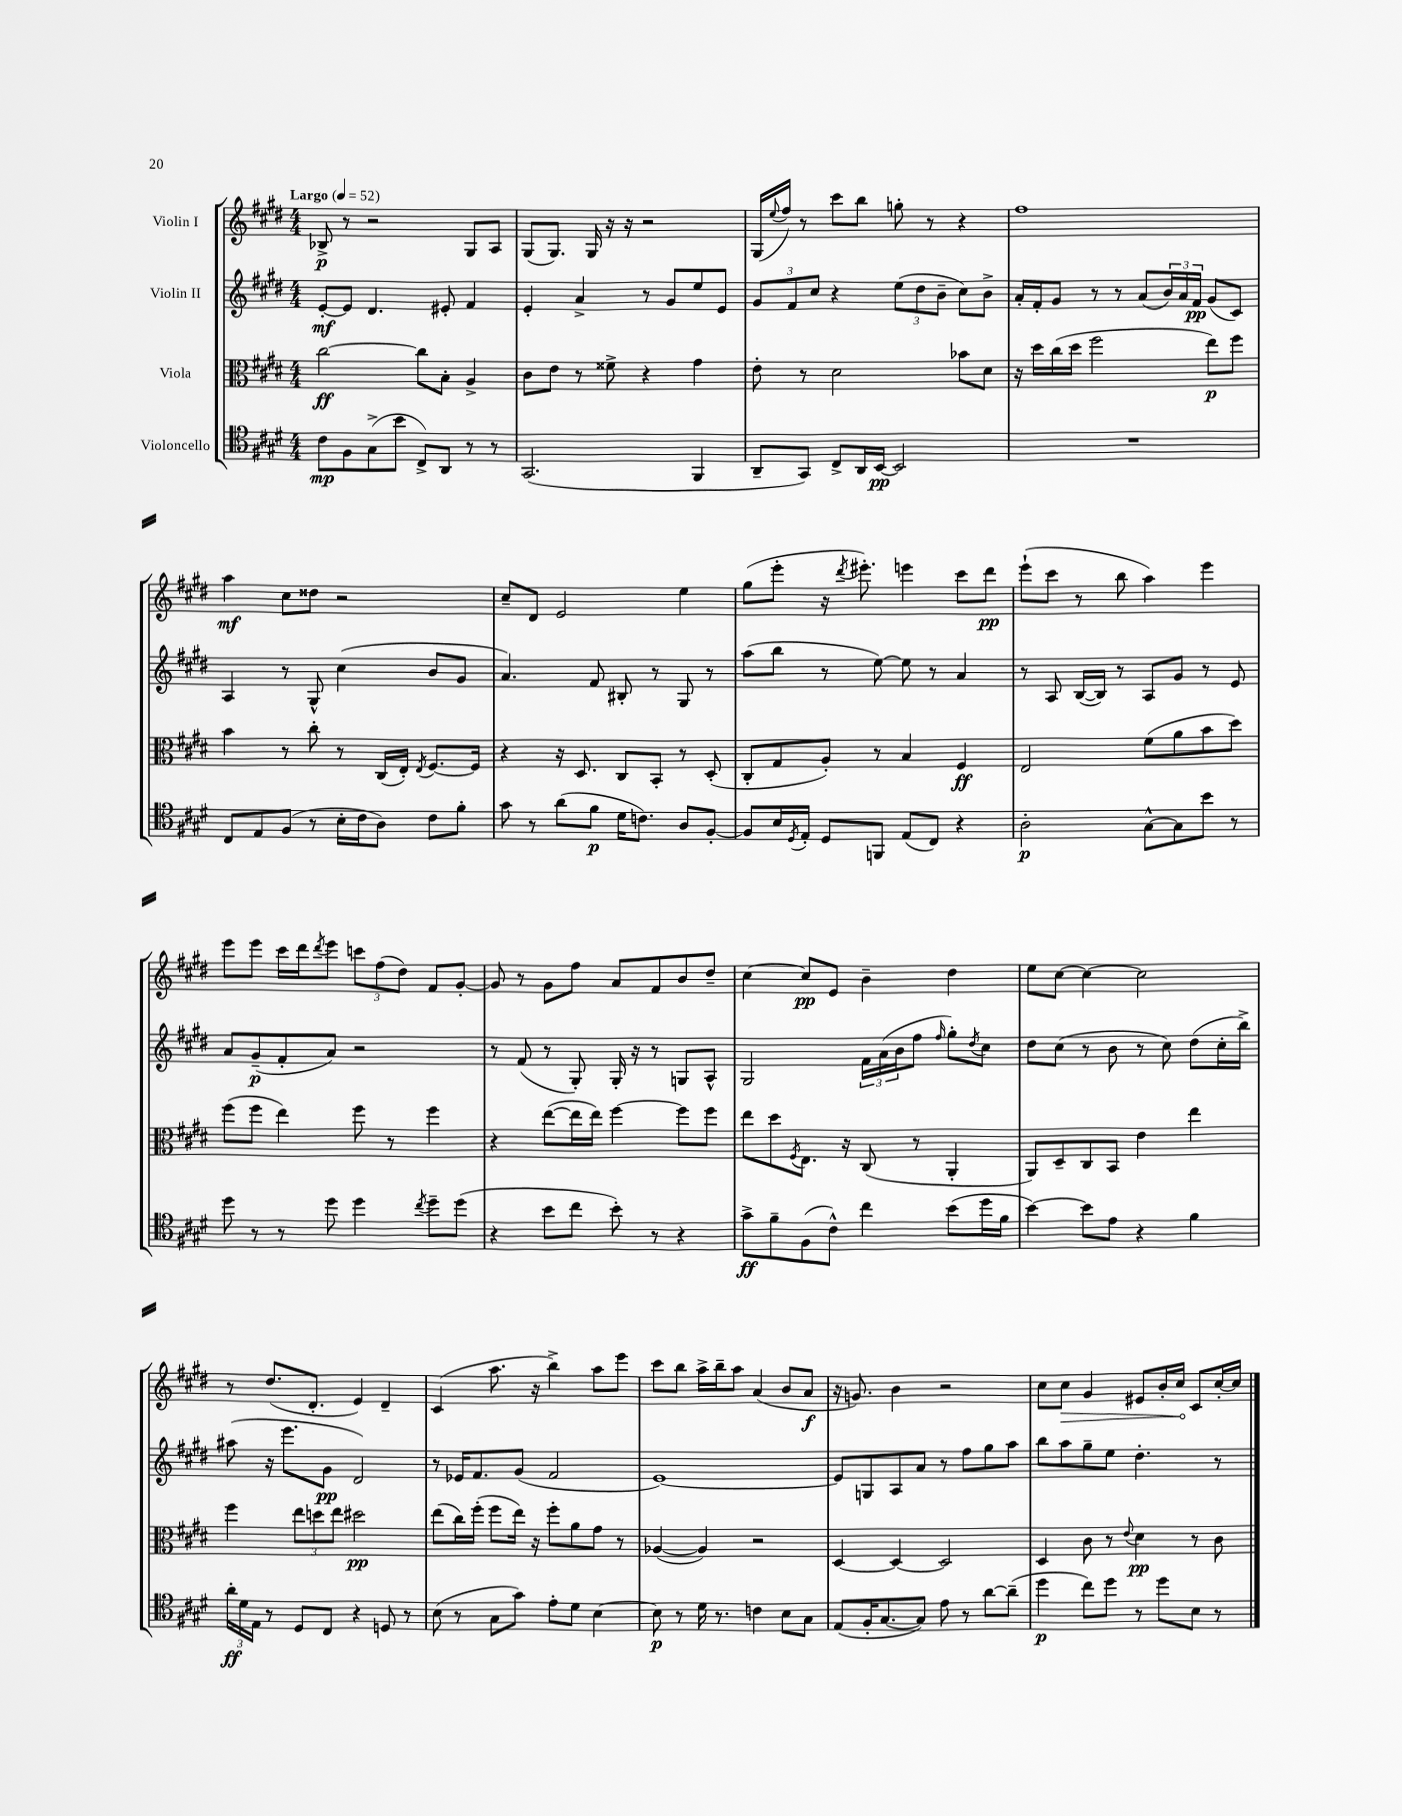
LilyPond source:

<<
\new StaffGroup <<
\new Staff = "s0" \with { instrumentName = "Violin I" } {
    \clef treble \key e \major \numericTimeSignature \time 4/4 \tempo "Largo" 4 = 52
    bes8->\p r8 r2 gis8 a8 |
    gis8( gis8.) gis16 r16 r16 r2 |
    gis16( \appoggiatura { e''8 } fis''16) r8 cis'''8 b''8 g''8-. r8 r4 |
    fis''1 |
    a''4\mf cis''8 disis''8 r2 |
    cis''8-- dis'8 e'2 e''4 |
    gis''8( e'''8-. r16 \acciaccatura { dis'''8 } eis'''8.-.) e'''4 cis'''8 dis'''8\pp |
    e'''8-!( cis'''8 r8 b''8 a''4) e'''4 |
    e'''8 e'''8 cis'''16 dis'''16 \acciaccatura { dis'''8 } e'''8 \tuplet 3/2 { c'''8 fis''8( dis''8) } fis'8 gis'8~-. |
    gis'8 r8 gis'8 fis''8 a'8 fis'8 b'8 dis''8-- |
    cis''4~ cis''8\pp e'8 b'4-- dis''4 |
    e''8 cis''8~ cis''4~ cis''2 |
    r8 dis''8.( dis'8.-. e'4) dis'4-- |
    cis'4( a''8. r16 b''4->) a''8 e'''8 |
    cis'''8 b''8 a''16-> b''16-- a''8 a'4( b'8 a'8\f |
    r16 g'8.) b'4 r2 |
    cis''8 \once \override Hairpin.circled-tip = ##t cis''8\> gis'4 eis'8 b'16-. cis''16\! cis'8 cis''16~-. cis''16 \bar "|." |
}
\new Staff = "s1" \with { instrumentName = "Violin II" } {
    \clef treble \key e \major \numericTimeSignature \time 4/4
    e'8~-.\mf e'8 dis'4. eis'8-. fis'4 |
    e'4-. a'4-> r8 gis'8 e''8 e'8 |
    \tuplet 3/2 { gis'8 fis'8 cis''8 } r4 \tuplet 3/2 { e''8( dis''8 b'8-- } cis''8) b'8-> |
    a'16-. fis'16-. gis'8 r8 r8 a'8( \tuplet 3/2 { b'16) a'16 fis'16\pp } gis'8( cis'8) |
    a4 r8 gis8-^ cis''4( b'8 gis'8 |
    a'4.) fis'8 bis8-. r8 gis8 r8 |
    a''8( b''8 r8 e''8~) e''8 r8 a'4 |
    r8 a8 b16~( b16) r8 a8 gis'8 r8 e'8 |
    a'8 gis'8--\p( fis'8-. a'8) r2 |
    r8 fis'8( r8 gis8-.) gis16-. r16 r8 g8 a8-^ |
    gis2 \tuplet 3/2 { fis'16 a'16( b'16 } fis''8 \grace { fis''16 } gis''8-.) \acciaccatura { dis''8 } cis''8 |
    dis''8 cis''8( r8 b'8 r8 cis''8) dis''8( cis''16-. b''16->) |
    ais''8( r16 e'''8. gis'8\pp dis'2) |
    r8 ees'16 fis'8. gis'8( fis'2 |
    e'1~) |
    e'8 g8 a8 a'8 r8 fis''8 gis''8 a''8 |
    b''8 a''8 gis''8-- e''8 dis''4.-. r8 \bar "|." |
}
\new Staff = "s2" \with { instrumentName = "Viola" } {
    \clef alto \key e \major \numericTimeSignature \time 4/4
    cis''2~\ff cis''8 b8-. a4-> |
    cis'8 e'8 r8 fisis'8-> r4 gis'4 |
    e'8-. r8 dis'2 bes'8 dis'8 |
    r16 dis''16 cis''16( dis''16 fis''2 e''8\p) fis''8 |
    b'4 r8 cis''8-. r8 cis16( e16-.) \acciaccatura { e8 } fis8.~ fis16 |
    r4 r16 dis8. cis8 b,8-. r8 dis8-.( |
    cis8-. gis8 a8-.) r8 b4 fis4\ff |
    e2 fis'8( a'8 b'8 dis''8) |
    fis''8( fis''8 e''4) fis''8 r8 fis''4 |
    r4 e''8~( e''16 e''16) fis''4~ fis''8 fis''8 |
    e''8 dis''8 \acciaccatura { fis8 } e8. r16 cis8( r8 a,4-. |
    a,8) dis8-- cis8 b,8 e'4 e''4 |
    fis''4 \tuplet 3/2 { e''8 d''8 e''8 } dis''2\pp |
    e''8( cis''16) fis''16-.( fis''8 e''16) r16 fis''8-. a'8 gis'8 r8 |
    aes4~( aes4) r2 |
    dis4~ dis4~ dis2 |
    dis4 cis'8 r8 \appoggiatura { e'8 } dis'4\pp r8 cis'8 \bar "|." |
}
\new Staff = "s3" \with { instrumentName = "Violoncello" } {
    \clef tenor \key e \major \numericTimeSignature \time 4/4
    cis'8\mp fis8 gis8->( b'8 cis8->) a,8 r8 r8 |
    gis,2.( fis,4 |
    a,8-- gis,8) cis8-> a,16 b,16~\pp b,2 |
    R1 |
    cis8 e8 fis8( r8 b16-. cis'16 a8) cis'8 fis'8-. |
    gis'8 r8 a'8( fis'8\p dis'16 c'8.) a8 fis8~-. |
    fis8 b16 \acciaccatura { dis8 } e16-. dis8 f,8 e8( cis8) r4 |
    a2-.\p gis8~-^ gis8 b'8 r8 |
    dis''8 r8 r8 dis''8 dis''4 \acciaccatura { cis''8 } dis''8-- dis''8( |
    r4 b'8 cis''8 b'8-.) r8 r4 |
    gis'8->\ff fis'8-- fis8( cis'8-^) cis''4 b'8( dis''16 fis'16 |
    b'4~) b'8 e'8 r4 fis'4 |
    \tuplet 3/2 { a'16-.\ff dis'16 e16 } r8 dis8 cis8 r4 d8 r8 |
    b8( r8 gis8 gis'8) e'8-. dis'8 b4~ |
    b8\p r8 dis'16 r8. c'4 b8 gis8 |
    e8( fis16-. gis8.~ gis8) e'8 r8 a'8~ a'8--( |
    dis''4\p cis''8) dis''8 r8 dis''8 b8 r8 \bar "|." |
}
>>
>>
\layout { \context { \Score \remove "Bar_number_engraver" } }
